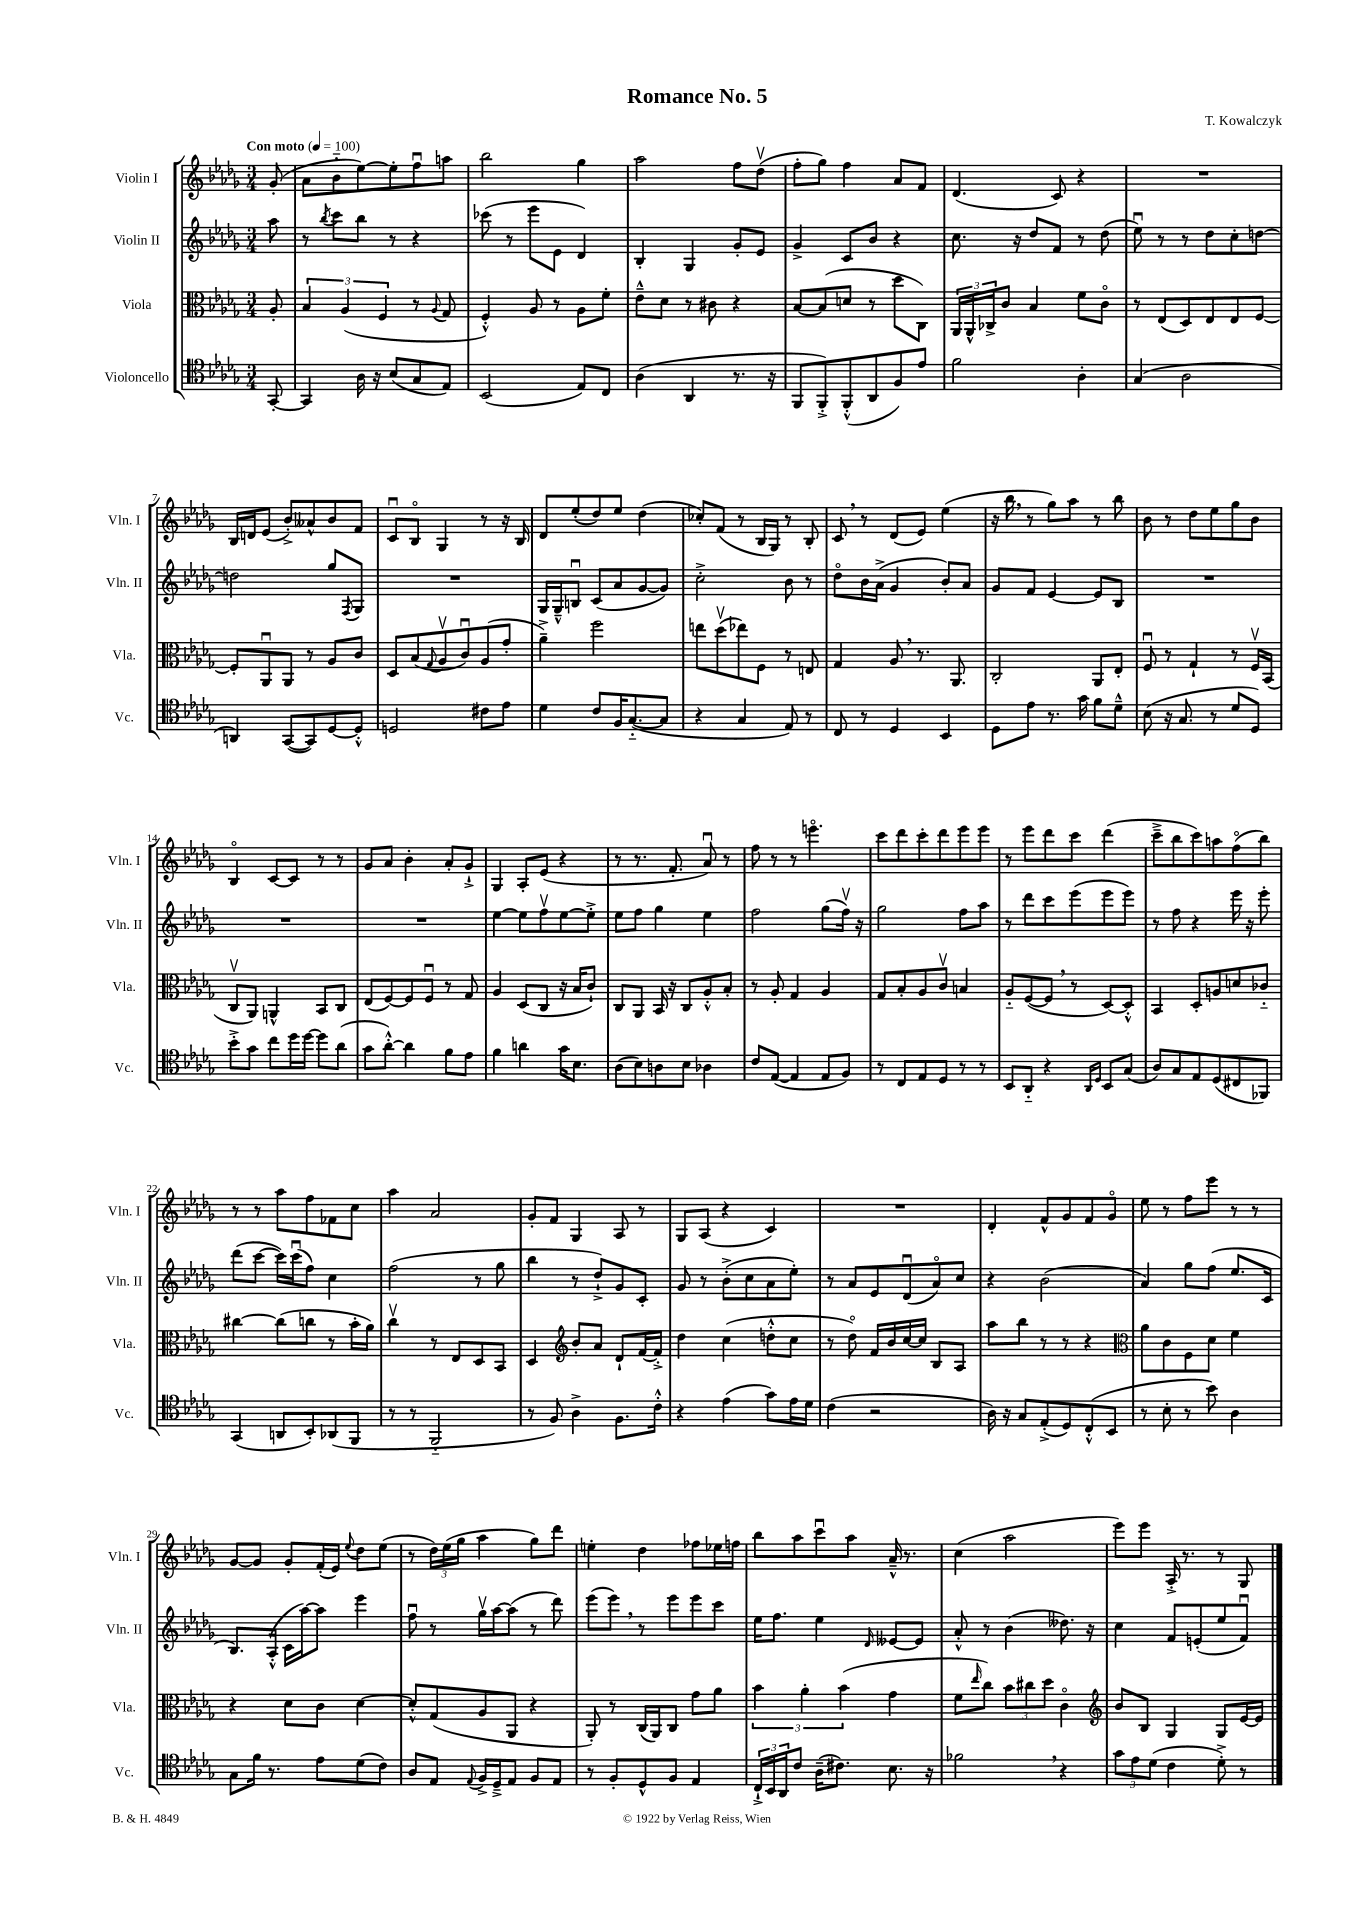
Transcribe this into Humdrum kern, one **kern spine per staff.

**kern	**kern	**kern	**kern
*part4	*part3	*part2	*part1
*staff4	*staff3	*staff2	*staff1
*I"Violoncello	*I"Viola	*I"Violin II	*I"Violin I
*I'Vc.	*I'Vla.	*I'Vln. II	*I'Vln. I
*clefC4	*clefC3	*clefG2	*clefG2
*k[b-e-a-d-g-]	*k[b-e-a-d-g-]	*k[b-e-a-d-g-]	*k[b-e-a-d-g-]
*M3/4	*M3/4	*M3/4	*M3/4
*MM100	*MM100	*MM100	*MM100
=	=	=	=
!	!	!	!LO:TX:a:B:t=Con moto
[8GG-'/	8A-'/	8aa-\	(8g-'/
=1	=1	=1	=1
4GG-/]	6B-/	8r	8a-\L
.	.	8qbb-/	.
.	.	8ccc\L	8b-\
.	(6A-/	.	.
16A-\	.	8bb-\J	[8ee-\)
16r	.	.	.
.	6F/	.	.
(8B-/L	.	8r	8ee-'\]
8G-/	8r	4r	8ffu\
.	8qqA-/	.	.
8E-/J)	8G-/	.	8aan\J
=2	=2	=2	=2
(2BB-/	4F'^^/)	(8ccc-X\	2bb-\
.	.	8r	.
.	8A-/	8eee-\L	.
.	8r	8e-\J	.
8E-/L)	8A-\L	4d-/)	4gg-\
8C/J	8f'\J	.	.
=3	=3	=3	=3
(4A-\	8e-~^^\L	4B-'/	2aa-\
.	8d-\J	.	.
4AA-/	8r	4G-/	.
.	8c#X\	.	.
8.r	4r	8g-'/L	8ff\L
.	.	8e-/J	(8dd-v\J
16r	.	.	.
=4	=4	=4	=4
8FF/L	[8B-/L	4g-^/	8ff'\L
8FF'^/)	(8B-/]	.	8gg-\J)
(8FF'^^/	8dn/J	8c/L	4ff\
8AA-/	8r	8b-/J	.
8F/)	8dd-\L	4r	8a-/L
8e-/J	8C\J)	.	8f/J
=5	=5	=5	=5
2f\	24AA-/LL	8.cc\	(4.d-/
.	24AA-^^/	.	.
.	24C-X^/J	.	.
.	8c/J	.	.
.	.	16r	.
.	4B-/	8dd-/L	.
.	.	8f/J	8c/)
4A-'\	8f\L	8r	4r
.	8c\J	(8dd-\	.
=6	=6	=6	=6
(4G-/	8r	8ee-u\)	2.r
.	(8E-/L	8r	.
2A-\	8D-/)	8r	.
.	8E-/	8dd-\L	.
.	8E-/	8cc'\	.
.	[8F/J	[8ddn\J	.
!!LO:LB:g=z
=7	=7	=7	=7
4AAn/)	8F'/L]	2ddn\]	16B-/LL
.	.	.	16dn/J
.	8AA-u/	.	(8e-/J
([8GG-/L	8AA-/J	.	8b-'^/L)
8GG-/])	8r	.	8a--X^^/
[8D-/	8A-/L	8gg-/L	8b-/
.	.	8qF/	.
8D-'^^/J]	8c/J	8G-/J	8f/J
=8	=8	=8	=8
2Dn/	8D-/L	2.r	8cu/L
.	(8B-/	.	8B-/J
.	8qqG-/	.	.
.	8A-v/	.	4G-/
.	8cu/)	.	.
8c#X\L	(8A-/	.	8r
8e-\J	8g-'/J	.	16r
.	.	.	16B-/
=9	=9	=9	=9
4d-\	4a-~^\)	16G-/LL	8d-/L
.	.	16G-~^^/J	.
.	.	8Bnu/J	(8ee-'/
8c/L	2ff\	(8c/L	8dd-/)
16F/K	.	8a-/	8ee-/J
([8.G-/	.	.	.
.	.	[8g-/	(4dd-\
8G-/J]	.	8g-/J])	.
=10	=10	=10	=10
4r	8een\L	2cc'^\	8cc-X'/L)
.	(8dd-v\	.	(8f/J
4G-/	8ee-X\)	.	8r
.	8F\J	.	16B-/LL
.	.	.	16G-/JJ)
8E-/)	8r	8b-\	8r
8r	8En/	8r	8B-'/
=11	=11	=11	=11
8C/	4G-/	8dd-\L	8c,/
8r	.	16b-\L	8r
.	.	(16a-^\JJ	.
4D-/	8A-,/	4g-/	(8d-/L
.	8.r	.	8e-/J)
4BB-/	.	8b-'/L)	(4ee-\
.	8.AA-/	.	.
.	.	8a-/J	.
=12	=12	=12	=12
8D-\L	2C'/	8g-/L	16r
.	.	.	16bb-,\
8e-\J	.	8f/J	8r
8.r	.	[4e-/	8gg-\L)
.	.	.	8aa-\J
16g-\	.	.	.
8f\L	8AA-/L	8e-/L]	8r
8d-~^^\J	8E-'/J	8B-/J	8bb-\
=13	=13	=13	=13
(8B-\	8Fu/	2.r	8b-\
16r	8r	.	8r
8.G-/	.	.	.
.	4G-`/	.	8dd-\L
8r	.	.	8ee-\
8d-/L	8r	.	8gg-\
8D-/J)	16Fv/LL	.	8b-\J
.	(16BB-/JJ	.	.
!!LO:LB:g=z
=14	=14	=14	=14
8b-'^\L	8Cv/L	2.r	4B-/
8g-\J	8AA-/J)	.	.
8cc\L	4AAn^^/	.	[8c/L
16dd-\L	.	.	8c/J]
[16dd-\JJ	.	.	.
8dd-\L]	8BB-/L	.	8r
(8a-\J	8C/J	.	8r
=15	=15	=15	=15
8g-\L	(8E-/L	2.r	8g-/L
[8a-'^^\J)	[8F/)	.	8a-/J
4a-\]	8F/]	.	4b-'\
.	8Fu/J	.	.
8f\L	8r	.	8a-'/L
8e-\J	8G-/	.	8g-`^/J
=16	=16	=16	=16
4f\	4A-/	[4ee-\	4G-/
4an\	(8D-/L	8ee-\L]	8A-'/L
.	8C/J	8ffv\	(8e-/J
16g-\KL	16r	[8ee-\	4r
8.B-\J	16B-/KL	.	.
.	8c`/J)	8ee-'^\J]	.
=17	=17	=17	=17
(8A-\L	8C/L	8ee-\L	8r
8B-\)	8AA-/J	8ff\J	8.r
8An\	16BB-/	4gg-\	.
.	16r	.	8.f'/
8B-\J	8C/L	.	.
4A-X\	8A-'^^/	4ee-\	8a-u/)
.	8B-'/J	.	8r
=18	=18	=18	=18
8c/L	8r	2ff\	8ff\
([8E-/J	8A-'/	.	8r
4E-/]	4G-/	.	8r
.	.	.	4.eeen\
8E-/L	4A-/	(8gg-\L	.
8F/J)	.	16ffv\Jk)	.
.	.	16r	.
=19	=19	=19	=19
8r	8G-/L	2gg-\	8ccc\L
8C/L	8B-'/	.	8ddd-\
8E-/	8A-/	.	8ccc'\
8D-/J	8cv/J	.	8ddd-\
8r	4Bn/	8ff\L	8eee-\
8r	.	8aa-\J	8eee-\J
=20	=20	=20	=20
8BB-/L	8A-/L	8r	8r
8AA-/J	([8F/	8ddd-\L	8eee-\L
4r	8F,/J]	8ccc\	8ddd-\
.	8r	(8eee-\	8ccc\J
16qqAA-/LL	.	.	.
16qqD-/JJ	.	.	.
8BB-/L	[8D-/L)	8eee-\	(4ddd-\
(8G-/J	8D-'^^/J]	8eee-\J)	.
=21	=21	=21	=21
8A-/L)	4BB-/	8r	8ccc~^\L
8G-/	.	8ff\	8bb-\
8E-/	8D-'/L	4r	8ccc\)
(8D-/	8An/	.	8aan\
8C#X/	8dn/	16eee-\	(8ff\
.	.	16r	.
8FF-X/J)	8c-X/J	8eee-'\	8bb-\J)
!!LO:LB:g=z
=22	=22	=22	=22
(4GG-/	[4cc#X\	(8ddd-\L	8r
.	.	[8ccc\J	8r
8AAn/L	(8cc#\L]	16ccc\LL])	8aa-\L
.	.	(16cccu\J	.
8BB-'/)	8ccn\J	8ff\J)	8ff\
(8AA-X/	8r	4cc\	8f-X\
8FF/J	16b-'\LL	.	8cc\J
.	16a-\JJ)	.	.
=23	=23	=23	=23
8r	4ccv\	(2ff\	4aa-\
8r	.	.	.
2FF/	8r	.	2a-/
.	8E-/L	.	.
.	8D-/	8r	.
.	8BB-/J	8gg-\	.
=24	=24	=24	=24
8r	4D-/	4bb-\	8g-'/L
8F/)	.	.	8f/J
*	*clefG2	*	*
4A-^\	8b-'/L	8r	4G-/
.	8a-/J	8dd-`^/L)	.
8.F\L	8d-`/L	8g-/	8A-/
.	[16f/L	8c'/J	8r
16c'^^\Jk	16f'^/JJ]	.	.
=25	=25	=25	=25
4r	4dd-\	8g-/	8G-/L
.	.	8r	(8A-/J
(4e-\	(4cc\	(8b-'^\L	4r
.	.	8cc\	.
8g-\L)	8ddn'^^\L	8a-\	4c/)
16e-\L	8cc\J	8ee-'\J)	.
16d-\JJ	.	.	.
=26	=26	=26	=26
(4c\	8r	8r	2.r
.	8dd-\)	8a-/L	.
2r	16f/LL	8e-/	.
.	16b-/	.	.
.	[16cc/	(8d-u/	.
.	16cc/JJ]	.	.
.	8B-/L	8a-/)	.
.	8A-/J	8cc/J	.
=27	=27	=27	=27
16A-\)	8aa-\L	4r	4d-'/
16r	.	.	.
8G-/L	8bb-\J	.	.
(8E-'^/	8r	(2b-\	8f^^/L
8D-/)	8r	.	8g-/
(8C'^^/	4r	.	8f/
8BB-/J	.	.	8g-/J
=28	=28	=28	=28
*	*clefC3	*	*
8r	8a-\L	4a-/)	8ee-\
8B-'\	8c\	.	8r
8r	8F\	8gg-\L	8ff\L
8b-\)	8d-\J	(8ff\J	8eee-\J
4A-\	4f\	8.ee-/L	8r
.	.	.	8r
.	.	16c/Jk	.
!!LO:LB:g=z
=29	=29	=29	=29
8G-\L	4r	8.B-/L)	[8g-/L
16f\Jk	.	.	8g-/J]
8.r	.	(16A-'^^/Jk	.
.	8d-\L	16c\LL	8g-'/L
.	.	[16aa-\J)	.
8e-\L	8c\J	8aa-\J]	(16f'/L
.	.	.	16e-/JJ)
.	.	.	8qqee-/
(8d-\	[4d-\	4eee-\	8dd-\L
8c\J)	.	.	(8ee-\J
=30	=30	=30	=30
8A-/L	8d-'^^/L]	8ffu\	8r
8E-/J	(8G-/	8r	24dd-\LL)
.	.	.	(24ee-\
.	.	.	24gg-\JJ
8qqE-/	.	.	.
16F^/LL	8A-/	16gg-v\LL	4aa-\
16D-~^/J	.	[16aa-\J	.
8E-/J	8AA-/J	(8aa-\J]	.
8F/L	4r	8r	8gg-\L)
8E-/J	.	8ddd-\)	8ddd-\J
=31	=31	=31	=31
8r	8AA-'/)	(8eee-\L	4een'\
8F'/L	8r	8eee-,\J)	.
8D-^^/	(16C/LL	8r	4dd-\
.	16AA-/J)	.	.
8F/J	8C/J	8eee-\L	.
4E-/	8g-\L	8eee-\	8ff-X\L
.	8a-\J	8ccc\J	16ee-X\L
.	.	.	16ffn\JJ
=32	=32	=32	=32
24C`^/LL	6b-\	16ee-\KL	8bb-\L
24BB-/	.	.	.
.	.	8.ff\J	.
24AA-/J	.	.	.
8c/J	.	.	8aa-\
.	6a-'\	.	.
(16A-~\KL	.	4ee-\	8cccu\
8.c#X\J)	.	.	.
.	(6b-\	.	.
.	.	.	8aa-\J
.	.	16qqd-/	.
8.B-\	4g-\	[8e--X/L	16a-~^^/
.	.	.	8.r
.	.	8e--/J]	.
16r	.	.	.
=33	=33	=33	=33
2f-X,\	8f\L	8a-'^^/	(4cc\
.	16qqee-/	.	.
.	8cc\J)	8r	.
.	12b-\L	(4b-\	2aa-\
.	12cc#X\	.	.
.	12dd-\J	.	.
4r	4c\	8.dd--X\)	.
.	.	16r	.
=34	=34	=34	=34
*	*clefG2	*	*
12g-\L	8b-/L	4cc\	8eee-\L)
12e-\	.	.	.
.	8B-/J	.	8eee-\J
(12d-\J	.	.	.
4c\	4G-/	8f/L	16A-'^/
.	.	.	8.r
.	.	(8en'/	.
8d-'^\)	8G-/L	8ee-/	8r
8r	[16e-/L	8fu/J)	8G-/
.	16e-/JJ]	.	.
==	==	==	==
*-	*-	*-	*-
